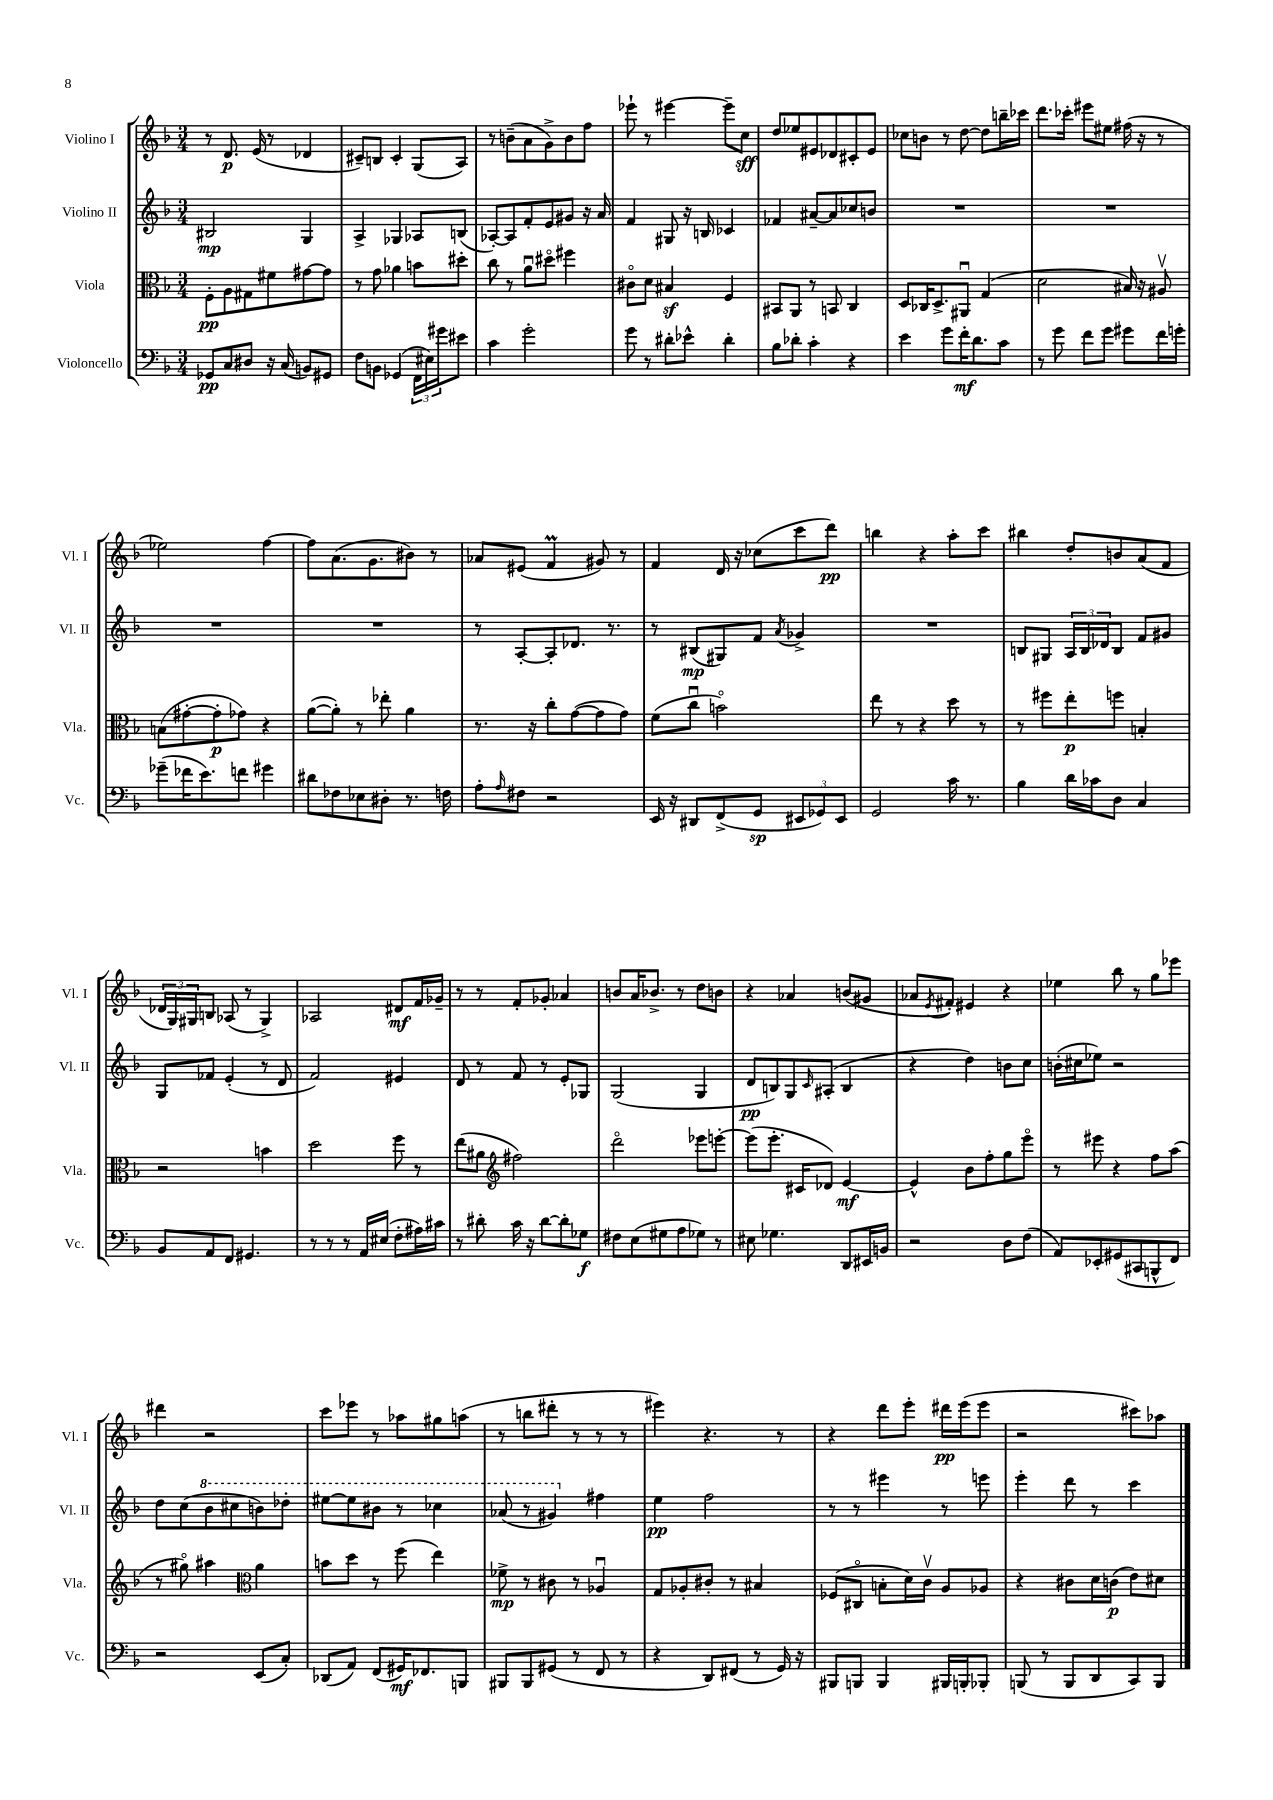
<<
\new StaffGroup <<
\new Staff = "s0" \with { instrumentName = "Violino I" shortInstrumentName = "Vl. I" } {
    \clef treble \key f \major \numericTimeSignature \time 3/4
    r8 d'8.\p e'16( r8 des'4 |
    cis'8--) b8 cis'4-. g8( a8) |
    r8 b'8--( a'8 g'8->) b'8 f''8 |
    ees'''8-! r8 eis'''4~ eis'''8-- c''8\sff |
    d''8 ees''8 eis'8 des'8 cis'8-. eis'8 |
    ces''8 b'8 r8 d''8~ d''8 b''16-- ces'''16 |
    d'''8. ces'''16-. eis'''8 eis''8 fis''16( r16 r8 |
    ees''2) f''4~ |
    f''8 a'8.( g'8. bis'8) r8 |
    aes'8 eis'8( f'4\prall gis'8) r8 |
    f'4 d'16 r16 ces''8( c'''8 d'''8\pp) |
    b''4 r4 a''8-. c'''8 |
    bis''4 d''8-. b'8 a'8( f'8 |
    \tuplet 3/2 { des'16 g16) gis16 } b8 aes8( r8 gis4->) |
    aes2 dis'8\mf f'16 ges'16-- |
    r8 r8 f'8-. ges'8-. aes'4 |
    b'8 a'16 bes'8.-> r8 d''8 b'8 |
    r4 aes'4 b'8( gis'8 |
    aes'8 \acciaccatura { e'8 } fis'8-.) eis'4 r4 |
    ees''4 bes''8 r8 g''8 ees'''8 |
    dis'''4 r2 |
    c'''8 ees'''8 r8 aes''8 gis''8 a''8( |
    r8 b''8 dis'''8-. r8 r8 r8 |
    eis'''4) r4. r8 |
    r4 d'''8 e'''8-. dis'''16\pp e'''16( e'''8 |
    r2 cis'''8) aes''8 \bar "|." |
}
\new Staff = "s1" \with { instrumentName = "Violino II" shortInstrumentName = "Vl. II" } {
    \clef treble \key f \major \numericTimeSignature \time 3/4
    bis2\mp g4 |
    a4-> ges4 aes8 b8( |
    aes8~-.) aes8 f'8-. e'8 gis'8 r16 a'16 |
    f'4 gis8 r16 b16 ces'4 |
    fes'4 ais'8~-- ais'8 ces''8 b'8 |
    R2. |
    R2. |
    R2. |
    R2. |
    r8 a8~-. a8-. des'8. r8. |
    r8 bis8\mp( gis8) f'8 \acciaccatura { a'8 } ges'4-> |
    R2. |
    b8 gis8 \tuplet 3/2 { a16 b16 des'16 } b8 f'8 gis'8 |
    g8 fes'8 e'4-.( r8 d'8 |
    f'2) eis'4 |
    d'8 r8 f'8 r8 e'8-. ges8 |
    g2( g4 |
    d'8\pp b8) g8 \grace { c'16 } ais8-.( b4 |
    r4 d''4) b'8 c''8 |
    b'16-.( cis''16 ees''8) r2 |
    d''8 c''8( \ottava #1 bes''8 cis'''8 b''8) des'''8-. |
    eis'''8~ eis'''8 bis''8 r8 ces'''4 |
    aes''8( r8 gis''4) \ottava #0 fis''4 |
    e''4\pp f''2 |
    r8 r8 eis'''4 r8 e'''8 |
    e'''4-. d'''8 r8 c'''4 \bar "|." |
}
\new Staff = "s2" \with { instrumentName = "Viola" shortInstrumentName = "Vla." } {
    \clef alto \key f \major \numericTimeSignature \time 3/4
    f8-.\pp a8 gis8 fis'8 gis'8~ gis'8 |
    r8 g'8 aes'4 b'8 dis''8-. |
    c''8 r8 a'8\downbow dis''8\flageolet fis''4 |
    cis'8\flageolet d'8 bis4\sf f4 |
    bis,8 a,8 r8 b,8 c4 |
    d8 ces16 d8.-> ais,8\downbow g4( |
    d'2 bis16) r16 ais8\upbow |
    b8( gis'8~-. gis'8-.\p ges'8) r4 |
    a'8~( a'8-.) r8 ees''8-. a'4 |
    r8. r16 c''8-. g'8~( g'8 g'8) |
    f'8( c''8\downbow b'2\flageolet) |
    e''8 r8 r4 d''8 r8 |
    r8 fis''8 e''8-.\p f''8 b4-. |
    r2 b'4 |
    d''2 f''8 r8 |
    e''8( ais'8 \clef treble fis''2) |
    d'''2\flageolet ees'''8 e'''8~-. |
    e'''8( e'''8.-. cis'16 des'8) e'4~\mf |
    e'4-^ bes'8 f''8-. g''8 e'''8\flageolet |
    r8 eis'''8 r4 f''8 a''8( |
    r8 gis''8\flageolet) ais''4 \clef alto a'4 |
    b'8 d''8 r8 f''8( e''4) |
    fes'8->\mp r8 cis'8 r8 aes4\downbow |
    g8 aes8-. cis'8-. r8 bis4 |
    fes8( cis8\flageolet b8-. d'16) c'16\upbow a8 aes8 |
    r4 cis'8 d'16 c'16\p( e'8) dis'8 \bar "|." |
}
\new Staff = "s3" \with { instrumentName = "Violoncello" shortInstrumentName = "Vc." } {
    \clef bass \key f \major \numericTimeSignature \time 3/4
    ges,8\pp c8 dis8 r16 c16( b,8) gis,8 |
    f8 b,8 ges,4( \tuplet 3/2 { f,16 eis16) gis'16 } eis'8 |
    c'4 g'2-. |
    g'8 r8 dis'8-. ees'8-^ dis'4-. |
    bes8 des'8-. c'4-. r4 |
    e'4 g'8 f'16-.\mf d'8. c'8 |
    r8 g'8 f'8 g'8 gis'8 f'16 g'16-. |
    ges'8--( fes'16 e'8.) f'8 gis'4 |
    dis'8 fes8 ees8 dis8-. r8. f16 |
    a8-. \grace { a16 } fis8 r2 |
    e,16 r16 dis,8 f,8->( g,8\sp \tuplet 3/2 { eis,8 ges,8) eis,8 } |
    g,2 c'16 r8. |
    bes4 d'16 ces'16 d8 c4 |
    bes,8 a,8 f,8 gis,4. |
    r8 r8 r8 a,16 eis16( f8-. ais16) cis'16 |
    r8 dis'8-. c'16 r16 dis'8~ dis'8-. ges8\f |
    fis8 e8( gis8 a8 ges8) r8 |
    eis8 ges4. d,8 eis,16 b,16 |
    r2 d8 f8( |
    a,8) ees,8-. gis,8( cis,8 b,,8-^ f,8) |
    r2 e,8( c8-.) |
    des,8( a,8) f,8( gis,16\mf) fes,8. b,,8 |
    bis,,8 bis,,8 gis,8( r8 f,8 r8 |
    r4 d,8) fis,8( r8 g,16) r16 |
    bis,,8 b,,8 b,,4 bis,,16 b,,16-. bes,,8-. |
    b,,8( r8 b,,8 d,8 c,8) b,,8 \bar "|." |
}
>>
>>
\layout { \context { \Score \remove "Bar_number_engraver" } }
